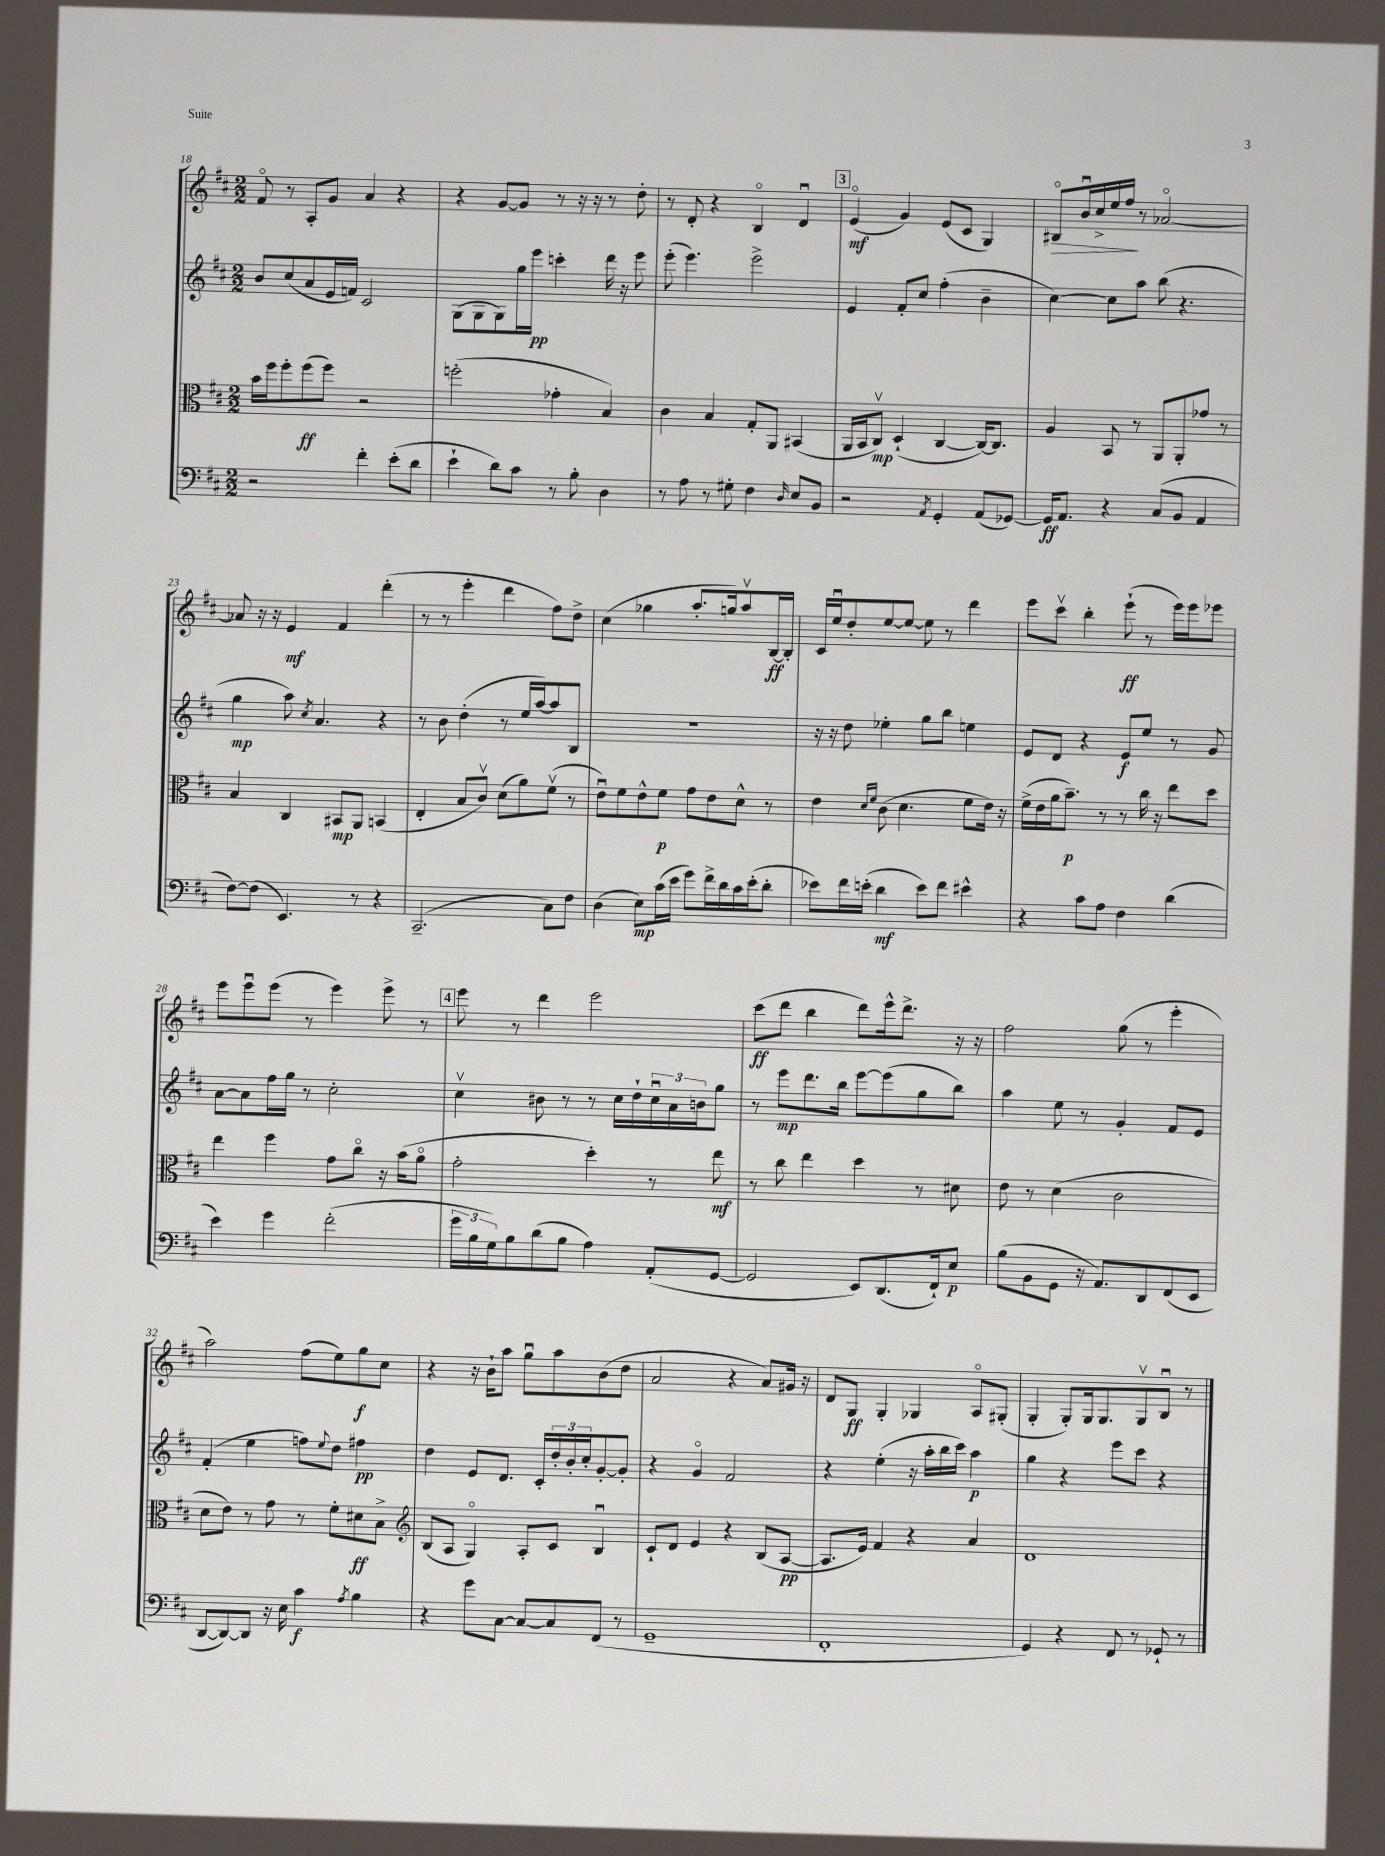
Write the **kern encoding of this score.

**kern	**dynam	**kern	**dynam	**kern	**dynam	**kern	**dynam
*part4	*part4	*part3	*part3	*part2	*part2	*part1	*part1
*staff4	*staff4	*staff3	*staff3	*staff2	*staff2	*staff1	*staff1
*clefF4	*	*clefC3	*	*clefG2	*	*clefG2	*
*k[f#c#]	*	*k[f#c#]	*	*k[f#c#]	*	*k[f#c#]	*
*M2/2	*	*M2/2	*	*M2/2	*	*M2/2	*
=18	=18	=18	=18	=18	=18	=18	=18
2r	.	16b\LL	.	8b/L	.	8f#/	.
.	.	16ff#\J	.	.	.	.	.
.	.	8ff#'\	.	(8cc#/	.	8r	.
.	.	(8ff#\	ff	8a/	.	8A'/L	.
.	.	8ff#\J)	.	16e/L	.	8g/J	.
.	.	.	.	16fn/JJ)	.	.	.
4f#'\	.	2r	.	2c#/	.	4a/	.
(8e'\L	.	.	.	.	.	4r	.
8d\J	.	.	.	.	.	.	.
=19	=19	=19	=19	=19	=19	=19	=19
4e`\	.	(2ffn'\	.	(8G\L	.	4r	.
.	.	.	.	8G\	.	.	.
8d\L)	.	.	.	8G\)	.	[8g/L	.
8c#\J	.	.	.	16gg\L	.	8g/J]	.
.	.	.	.	16eee\JJ	pp	.	.
8r	.	4g-X'\	.	4cccn'\	.	8r	.
8B'\	.	.	.	.	.	16r	.
.	.	.	.	.	.	16r	.
4D\	.	4B/)	.	16ddd\	.	8r	.
.	.	.	.	16r	.	.	.
.	.	.	.	8eee\	.	8dd'\	.
=20	=20	=20	=20	=20	=20	=20	=20
8r	.	4c#\	.	(8eee'\	.	8r	.
8A\	.	.	.	4.eee\)	.	8d'/	.
8r	.	4B/	.	.	.	4r	.
8G#X'\	.	.	.	.	.	.	.
4F#\	.	8G'/L	.	2eee^\	.	4B/	.
.	.	8AA/J	.	.	.	.	.
16qqD/	.	.	.	.	.	.	.
8E/L	.	(4BB#X/	.	.	.	4du/	.
8BB/J	.	.	.	.	.	.	.
!!LO:REH:place=s1:t=3
=21	=21	=21	=21	=21	=21	=21	=21
2r	.	16AA/LL	.	4e/	.	(4e/	mf
.	.	16BB/J	.	.	.	.	.
.	.	8C#v/J)	mp	.	.	.	.
.	.	(4D`/	.	8f#'/L	.	4g/)	.
.	.	.	.	8cc#/J	.	.	.
8qAA/	.	.	.	.	.	.	.
4GG'/	.	[4C#/	.	(4ff#'\	.	(8e/L	.
.	.	.	.	.	.	8c#/J	.
(8AA/L	.	16C#/KL_)	.	4b~\	.	4G/)	.
.	.	8.C#/J]	.	.	.	.	.
[8GG-X/J)	.	.	.	.	.	.	.
=22	=22	=22	=22	=22	=22	=22	=22
!	!	!	!	!	!	!	!LO:HP:b
16GG-/KL]	ff	4A/	.	[4cc#\)	.	8B#X/L	>
8.AA/J	.	.	.	.	.	.	.
.	.	.	.	.	.	16bu/L	.
.	.	.	.	.	.	16cc#^/	.
4r	.	8BB/	.	8cc#\L]	.	16ee/	.
.	.	.	.	.	.	16ff#/JJ	.
.	.	8r	.	8aa\J	.	8r	]
(8C#/L	.	8AA/L	.	(8bb\	.	[2a-X/	.
8BB/J	.	8AA'/	.	4.r	.	.	.
4AA/	.	8g-X/J	.	.	.	.	.
.	.	8r	.	.	.	.	.
!!LO:LB:g=z
=23	=23	=23	=23	=23	=23	=23	=23
[8F#\L)	.	4B/	.	4gg\	mp	8a-X/]	.
(8F#\J]	.	.	.	.	.	16r	.
.	.	.	.	.	.	16r	.
4.EE/)	.	4C#/	.	8aa\)	.	4e/	mf
.	.	.	.	8qcc#/	.	.	.
.	.	.	.	4.a/	.	.	.
.	.	8BB#X/L	mp	.	.	4f#/	.
8r	.	8AA/J	.	.	.	.	.
4r	.	(4BBn/	.	4r	.	(4ddd'\	.
=24	=24	=24	=24	=24	=24	=24	=24
(2.CC#~/	.	4E'/	.	8r	.	8r	.
.	.	.	.	8b\	.	8r	.
.	.	8B/L	.	(4dd'\	.	4eee'\	.
.	.	8c#v/J)	.	.	.	.	.
.	.	(8d\L	.	8r	.	4ddd\	.
.	.	8a\)	.	16ee/LL	.	.	.
.	.	.	.	[16aa/J)	.	.	.
8C#\L)	.	(8f#v\J	.	8aa/]	.	8ff#\L)	.
8F#\J	.	8r	.	8B/J	.	8dd^\J	.
=25	=25	=25	=25	=25	=25	=25	=25
(4D\	.	8eu\L)	.	1r	.	(4cc#\	.
.	.	8f#\	.	.	.	.	.
8E\L)	mp	8e^^\	.	.	.	4gg-X\	.
(16c#\L	.	8f#\J	p	.	.	.	.
16e\JJ	.	.	.	.	.	.	.
8g\L)	.	8g\L	.	.	.	8.aa'/L	.
16f#^\L	.	8e\	.	.	.	.	.
16d\	.	.	.	.	.	16ggn/k)	.
16c#\	.	8d^^\J	.	.	.	8aav/	.
(16e'\J	.	.	.	.	.	.	.
8d'\J	.	8r	.	.	.	[16B/L	ff
.	.	.	.	.	.	16B'/JJ]	.
=26	=26	=26	=26	=26	=26	=26	=26
8e-X\L)	.	4e\	.	16r	.	16c#/LL	.
.	.	.	.	16r	.	16eeu/J	.
16f#\L	.	.	.	8dd\	.	8dd'/	.
(16en'\JJ	.	.	.	.	.	.	.
.	.	16qqd/LL	.	.	.	.	.
.	.	16qqf#/JJ	.	.	.	.	.
4d\	mf	(8c#\	.	4ee-X'\	.	[8ee/	.
.	.	4.d\	.	.	.	8ee/J_	.
8e\L)	.	.	.	8gg\L	.	8ee\]	.
8f#\J	.	.	.	8bb\J	.	8r	.
4e#X^^\	.	8f#\L	.	4een\	.	4ddd\	.
.	.	16e\Jk)	.	.	.	.	.
.	.	16r	.	.	.	.	.
=27	=27	=27	=27	=27	=27	=27	=27
4r	.	(16f#^\LL	.	8e/L	.	8eee\L	.
.	.	16e\	.	.	.	.	.
.	.	16a\J	.	8d/J	.	8ccc#v\J	.
.	.	8.b~\J)	p	.	.	.	.
8c#\L	.	.	.	4r	.	4bb'\	.
8A\J	.	8r	.	.	.	.	.
4F#\	.	8r	.	8e/L	f	(8eee`\	ff
.	.	16cc#\	.	8ee/J	.	8r	.
.	.	16r	.	.	.	.	.
(4d\	.	8ee\L	.	8r	.	16eee\LL)	.
.	.	.	.	.	.	16eee\J	.
.	.	8dd\J	.	8g/	.	8eee-X\J	.
!!LO:LB:g=z
=28	=28	=28	=28	=28	=28	=28	=28
4e\)	.	4ee\	.	[8a\L	.	8eee\L	.
.	.	.	.	8a\]	.	8eeeu\	.
4g\	.	4ff#\	.	16ff#\L	.	(8eee\J	.
.	.	.	.	16gg\JJ	.	.	.
.	.	.	.	8r	.	8r	.
(2f#'\	.	8g\L	.	2cc#'\	.	4eee\)	.
.	.	8cc#\J	.	.	.	.	.
.	.	16r	.	.	.	8eee^\	.
.	.	(16b\KL	.	.	.	.	.
.	.	8a\J	.	.	.	8r	.
!!LO:REH:place=s1:t=4
=29	=29	=29	=29	=29	=29	=29	=29
24g\LL	.	2g'\	.	4cc#v\	.	8eee\	.
24B\	.	.	.	.	.	.	.
24G\J)	.	.	.	.	.	.	.
8B\	.	.	.	.	.	8r	.
(8d\	.	.	.	8b#X\	.	4ddd\	.
8B\J	.	.	.	8r	.	.	.
4A\)	.	4dd'\)	.	8r	.	2eee\	.
.	.	.	.	16cc#\LL	.	.	.
.	.	.	.	16dd`\	.	.	.
(8AA'/L	.	8r	.	24cc#u\	.	.	.
.	.	.	.	24a\	.	.	.
.	.	.	.	24bn\J	.	.	.
[8GG/J	.	8ee\	mf	8gg\J	.	.	.
=30	=30	=30	=30	=30	=30	=30	=30
2GG/]	.	8r	.	8r	.	(8ccc#\L	ff
.	.	8cc#\	.	8eee\L	mp	8ddd\J	.
.	.	4ee\	.	8.ddd\	.	4bb\	.
.	.	.	.	16bb\Jk	.	.	.
8EE/L)	.	4dd\	.	[8eee\L	.	8ddd\L)	.
(8.DD/	.	.	.	(8eee\]	.	16eee^^\k	.
.	.	.	.	.	.	8.ddd^\J	.
.	.	8r	.	8gg\	.	.	.
16FF#`/k)	.	.	.	.	.	.	.
8E/J	p	8d#X\	.	8bb\J)	.	16r	.
.	.	.	.	.	.	16r	.
=31	=31	=31	=31	=31	=31	=31	=31
(8B\L	.	8e\	.	4aa\	.	2ff#\	.
8BB\	.	8r	.	.	.	.	.
8GG\J	.	(4d\	.	8ee\	.	.	.
16r	.	.	.	8r	.	.	.
8.AA/L)	.	.	.	.	.	.	.
.	.	2c#\	.	4g'/	.	(8gg\	.
8DD/	.	.	.	.	.	8r	.
(8FF#/	.	.	.	8f#/L	.	4eee'\	.
8EE/J	.	.	.	8e/J	.	.	.
!!LO:LB:g=z
=32	=32	=32	=32	=32	=32	=32	=32
[8DD/L	.	8d\L	.	(4f#'/	.	2aa\)	.
8DD/_)	.	8e\J)	.	.	.	.	.
8DD/J]	.	8r	.	4ee\	.	.	.
16r	.	8g\	.	.	.	.	.
16E\	.	.	.	.	.	.	.
4c#\	f	8r	.	8ffn\L)	.	(8ff#\L	.
.	.	.	.	8qqee/	.	.	.
.	.	8f#'\L	.	8dd\J	.	8ee\)	.
8qA/	.	.	.	.	.	.	.
4B\	.	8d#X\	ff	4ff#X\	pp	8gg\	f
.	.	8B^\J	.	.	.	8cc#\J	.
=33	=33	=33	=33	=33	=33	=33	=33
*	*	*clefG2	*	*	*	*	*
4r	.	(8B/L	.	4dd\	.	4r	.
.	.	8A/J	.	.	.	.	.
8g\L	.	4G/)	.	8e/L	.	16r	.
.	.	.	.	.	.	16b`\KL	.
[8C#\J	.	.	.	8.d/J	.	8aa\J	.
8C#/L_	.	8A'/L	.	.	.	8ggu\L	.
.	.	.	.	16c#'/LL	.	.	.
8C#/]	.	8c#/J	.	24dd'/	.	8aa\	.
.	.	.	.	24b'/	.	.	.
.	.	.	.	24cc#'/J	.	.	.
(8FF#/J	.	4Bu/	.	[8g'/	.	(8b\	.
8r	.	.	.	8g'/J]	.	8dd\J	.
=34	=34	=34	=34	=34	=34	=34	=34
1GG~	.	8c#`/L	.	4r	.	2a/	.
.	.	8d/J	.	.	.	.	.
.	.	4e/	.	4g/	.	.	.
.	.	4r	.	2f#/	.	4r	.
.	.	(8B/L	.	.	.	8a/L)	.
.	.	[8A/J	pp	.	.	16g#X/Jk	.
.	.	.	.	.	.	16r	.
=35	=35	=35	=35	=35	=35	=35	=35
1FF#'	.	8.A/L]	.	4r	.	8d/L	.
.	.	.	.	.	.	8G/J	ff
.	.	16e/Jk)	.	.	.	.	.
.	.	4f#/	.	(4ee'\	.	4G'/	.
.	.	4r	.	16r	.	4G-X/	.
.	.	.	.	16aa'\LL	.	.	.
.	.	.	.	16bb\	.	.	.
.	.	.	.	16ccc#\JJ)	.	.	.
.	.	4a/	.	4aa\	p	8A/L	.
.	.	.	.	.	.	(8G#X'/J	.
=36	=36	=36	=36	=36	=36	=36	=36
4GG/)	.	1d	.	4gg\	.	4G'/	.
4r	.	.	.	4r	.	8G'/L)	.
.	.	.	.	.	.	16G/k	.
.	.	.	.	.	.	8.G/	.
8FF#/	.	.	.	8eee\L	.	.	.
8r	.	.	.	8ccc#\J	.	8Gv/	.
8GG-X`/	.	.	.	4r	.	8Bu/J	.
8r	.	.	.	.	.	8r	.
==	==	==	==	==	==	==	==
*-	*-	*-	*-	*-	*-	*-	*-
